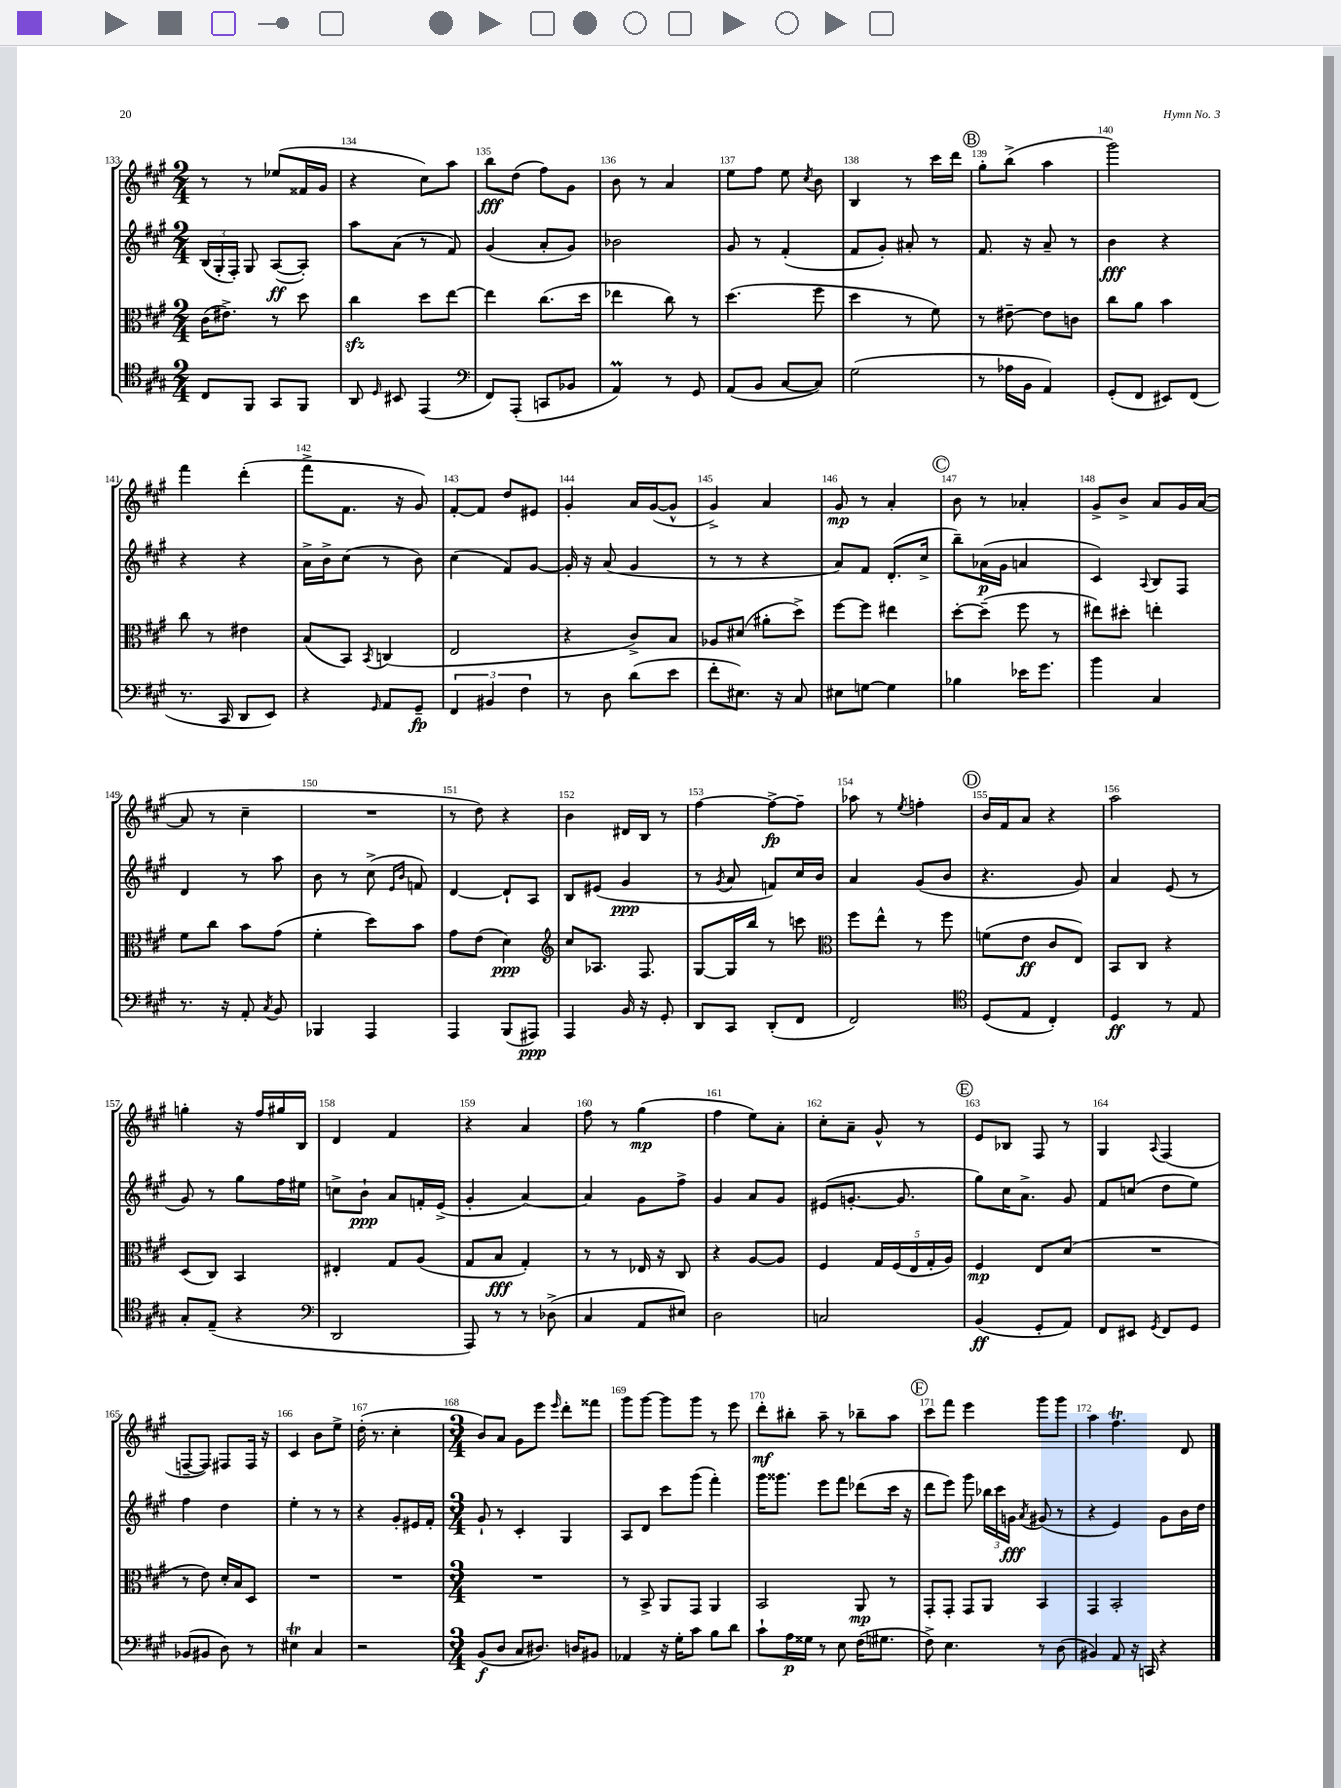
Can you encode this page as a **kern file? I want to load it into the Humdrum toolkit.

**kern	**kern	**kern	**kern
*staff4	*staff3	*staff2	*staff1
*clefC4	*clefC3	*clefG2	*clefG2
*k[f#c#g#]	*k[f#c#g#]	*k[f#c#g#]	*k[f#c#g#]
*M2/4	*M2/4	*M2/4	*M2/4
8C#/L	(16c#\LK	(24B/LL	8r
.	.	24G#'/	.
.	8.e#^\J)	.	.
.	.	24F#'/JJ)	.
8FF#/J	.	8G#/	8r
8GG#/L	8r	([8A/L	(8ee-/L
8FF#/J	8dd\	8A'/]J)	16f##/L
.	.	.	16g#/JJ
=	=	=	=
8AA/	4cc#\	8aa\L	4r
16qqD/	.	.	.
8BB#/	.	(8a\J	.
(4EE/	8dd\L	8r	8cc#\L)
.	[8ee\J	8f#/)	8aa\J
=	=	=	=
*clefF4	*	*	*
8FF#/L)	4ee\]	(4g#/	8bb\L
(8AAA'/J	.	.	(8dd\J
8CC/L	(8.cc#\L	8a'/L	8ff#\L)
8BB-/J	.	8g#/J)	8g#\J
.	16dd\Jk	.	.
=	=	=	=
4AA/)	4ee-\	2b-\	8b\
.	.	.	8r
8r	8cc#\)	.	4a/
8GG#/	8r	.	.
=	=	=	=
(8AA/L	(4.dd\	8g#/	8ee\L
8BB/J	.	8r	8ff#\J
[8C#/L	.	(4f#'/	8ee\
.	.	.	8qcc#/
8C#/]J)	8ff#\	.	8b\
=	=	=	=
(2G#\	4dd\	8f#/L	4B/
.	.	8g#'/J)	.
.	8r	8a#'/	8r
.	8f#\)	8r	16ccc#\LL
.	.	.	16ddd\JJ
=	=	=	=
8r	8r	8.f#/	8gg#'\L
16A-\LL	[8e#~\	.	(8bb^\J
16BB\JJ	.	16r	.
4AA/)	8e#\]L	8a~/	4aa\
.	8c\J	8r	.
=	=	=	=
(8GG#'/L	8cc#\L	4b\	2ggg#\)
8FF#/J	8a\J	.	.
8EE#/L)	4b\	4r	.
(8FF#/J	.	.	.
=	=	=	=
8.r	8cc#\	4r	4fff#\
.	8r	.	.
16CC#/	.	.	.
8DD/L	4e#\	4r	(4ddd'\
8EE/J)	.	.	.
=	=	=	=
4r	(8B/L	16a^\LL	8fff#^\L
.	.	16b^\J	.
.	8BB/J)	(8cc#\J	8.f#\J
16qqGG#/	8qBB/	.	.
8AA/L	(4C/	8r	.
.	.	.	16r
8GG#~/J	.	8b\)	8g#/)
=	=	=	=
6FF#/	2E/	(4cc#\	[8f#'/L
.	.	.	8f#/]J
6BB#/	.	.	.
.	.	8f#/L)	8dd/L
6F#\	.	.	.
.	.	[8g#/J	8e#/J
=	=	=	=
8r	4r	16g#'/]	4g#'/
.	.	16r	.
8D\	.	(8a/	.
(8d\L	8c#^/L)	4g#/	16a/LL
.	.	.	([16g#/J
8e\J	8B/J	.	8g#^^/]J
=	=	=	=
8f#'\L	8A-/L	8r	4g#^/)
8.E#\J)	(8d#/J	8r	.
.	8a#'\L	4r	4a/
16r	.	.	.
8C#/	8dd^\J)	.	.
=	=	=	=
8E#\L	[8ff#\L	8a/L)	8g#/
[8G\J	8ff#\]J	8f#/J	8r
4G\]	4ee#\	(8.d'/L	4a'/
.	.	16cc#^/Jk	.
=	=	=	=
4B-\	[8dd'\L	8bb~\L)	8b\
.	(8dd~\]J	(16a-\L	8r
.	.	16g#\JJ	.
16e-\LK	8ff#\	4a/	4a-'/
8.g#\J	.	.	.
.	8r	.	.
=	=	=	=
4b\	8ee#\L)	4c#/)	8g#^/L
.	8dd#'\J	.	8b^/J
.	.	8qqA/	.
4C#/	4ee'\	8B/L	8a/L
.	.	8F#/J	16g#/L
.	.	.	([16a/JJ
=	=	=	=
8.r	8f#\L	4d/	8a/]
.	8cc#\J	.	8r
16r	.	.	.
8AA'/	8b\L	8r	4cc#~\
8qC#/	.	.	.
8BB/	(8g#\J	8aa\	.
=	=	=	=
4BBB-/	4f#'\	8b\	2r
.	.	8r	.
4AAA/	8dd\L)	(8cc#^\	.
.	.	16qqe/LL	.
.	.	16qqb/JJ	.
.	8b\J	8f/)	.
=	=	=	=
4AAA/	8g#\L	[4d/	8r
.	(8e\J	.	8dd\)
(8BBB/L	4d\)	8d`/]L	4r
8AAA#/J)	.	8A/J	.
=	=	=	=
*	*clefG2	*	*
4AAA/	8cc#/L	8B/L	4b\
.	8.A-/J	(8e#/J	.
16BB/	.	4g#/	16d#/LL
16r	8.F#/	.	16B/JJ
8GG#'/	.	.	8r
=	=	=	=
8DD/L	[8G#/L	8r	[4ff#\
.	.	8qg#/	.
8CC#/J	16G#/]L	8a/	.
.	16bb/JJ	.	.
(8DD'/L	8r	8f/L)	8ff#^\_L
8FF#/J	8ccc\	16cc#/L	8ff#~\]J
.	.	16b/JJ	.
=	=	=	=
*	*clefC3	*	*
2FF#/)	8ff#\L	4a/	8aa-\
.	8ee^^\J	.	8r
.	.	.	8qee/
.	8r	(8g#/L	4ff'\
.	8ff#\	8b/J	.
=	=	=	=
*clefC4	*	*	*
(8D/L	(8f\L	4.r	16b/LL
.	.	.	16f#/J
8E/J	8e\J	.	8a/J
4C#'/)	8c#/L	.	4r
.	8E/J)	8g#/)	.
=	=	=	=
4D/	8BB/L	4a/	2aa\
.	8C#/J	.	.
8r	4r	(8e/	.
8E/	.	8r	.
=	=	=	=
8G#'/L	(8D/L	8g#/)	4gg'\
(8E~/J	8C#/J)	8r	.
4r	4BB/	8gg#\L	16r
.	.	.	16ff#/LL
.	.	16ff#\L	16gg#/
.	.	16ee#\JJ	16B/JJ
=	=	=	=
*clefF4	*	*	*
2DD/	4E#'/	8cc^\L	4d/
.	.	8b`\J	.
.	8G#/L	8a/L	4f#/
.	(8A/J	16f'/L	.
.	.	(16e^/JJ	.
=	=	=	=
8AAA/)	8G#/L	4g#'/	4r
8r	8B/J	.	.
8r	4G#'/)	[4a/)	4a/
(8D-^\	.	.	.
=	=	=	=
4C#/	8r	4a/]	8ff#\
.	8r	.	8r
8AA/L	16E-/	8g#\L	(4gg#\
.	16r	.	.
8E#/J)	8C#/	8ff#^\J	.
=	=	=	=
2D\	4r	4g#/	4ff#\
.	[8A/L	8a/L	8ee\L)
.	8A/]J	8g#/J	8a'\J
=	=	=	=
2C/	4F#/	(8e#/L	8cc#'\L
.	.	[8.g'/J	8a~\J
.	20G#/LL	.	8g#^^/
.	(20F#/	.	.
.	.	8.g/]	.
.	20E/	.	.
.	.	.	8r
.	20G#'/	.	.
.	20A/JJ)	.	.
=	=	=	=
(4BB/	4F#/	8gg#\L)	8e/L
.	.	16cc#\K	8B-/J
.	.	8.a^\J	.
8GG#'/L	8E/L	.	8F#/
8AA/J)	(8d/J	8g#/	8r
=	=	=	=
8FF#/L	2r	8f#/L	4G#/
8EE#/J	.	(8cc/J	.
8qGG#/	.	.	8qqA/
8FF#/L	.	8dd\L	(4F#/
8GG#/J	.	8ee\J)	.
=	=	=	=
(8BB-/L	8r	4ff#\	[8F~/L
8BB#/J	8e\)	.	8F/]J)
8D\)	16d'/LL	4dd\	8F#/L
.	16B/J	.	.
8r	8D/J	.	16F#/Jk
.	.	.	16r
=	=	=	=
4E#\	2r	4ee'\	4c#/
4C#/	.	8r	8b\L
.	.	8r	8ee^\J
=	=	=	=
2r	2r	4r	(16dd'\
.	.	.	8.r
.	.	8g#'/L	4cc#'\
.	.	16e#/L	.
.	.	16f#'/JJ	.
=	=	=	=
*M3/4	*M3/4	*M3/4	*M3/4
(8BB/L	2.r	8g#`/	8b/L)
8D/J	.	8r	8a/J
8C#/L	.	4c#'/	8g#\L
8.D#/J)	.	.	8eee\J
.	.	.	16qqeee/
.	.	4G#/	8ddd'\L
16D/LK	.	.	.
8BB#/J	.	.	8fff##\J
=	=	=	=
4AA-/	8r	8A/L	8ggg#\L
.	8BB^/	8d/J	[8ggg#\J
16r	8AA/L	8ccc#\L	8ggg#\]L
16G#'\LK	.	.	.
8c#\J	8GG#/J	(8ggg#\J	8ggg#\J
8B\L	4AA/	4fff#'\)	8r
8d\J	.	.	8eee\
=	=	=	=
8c#`\L	2BB/	16ggg#\LK	8ddd'\L
.	.	8.ggg##\J	.
16A\L	.	.	8bb#'\J
16G##\JJ	.	.	.
8r	.	8eee\L	8aa~\
8E\	.	8fff#\J	8r
(16F#\LK	8AA/	(8ddd-\L	8bb-~\L
8.G#\J	.	.	.
.	8r	16ccc#\Jk	8aa\J
.	.	16r	.
=	=	=	=
8F#^\)	8GG#'/L	8ddd\L	8ccc#\L
4.E\	8GG#'/J	8eee\J)	8fff#\J
.	8GG#/L	8ggg#\	4eee\
.	8AA/J	24bb-\LL	.
.	.	24ccc#\	.
.	.	24g\JJ	.
.	.	8qa/	.
8r	4BB/	(8g#/	8ggg#\L
(8D\	.	8r	8ggg#\J
=	=	=	=
4BB#/)	4GG#/	4r	4aa\
8AA/	2BB'/	4e/)	4.ff#\
16r	.	.	.
16CC/	.	.	.
4r	.	8g#\L	.
.	.	16b\L	8d/
.	.	16dd\JJ	.
==	==	==	==
*-	*-	*-	*-
